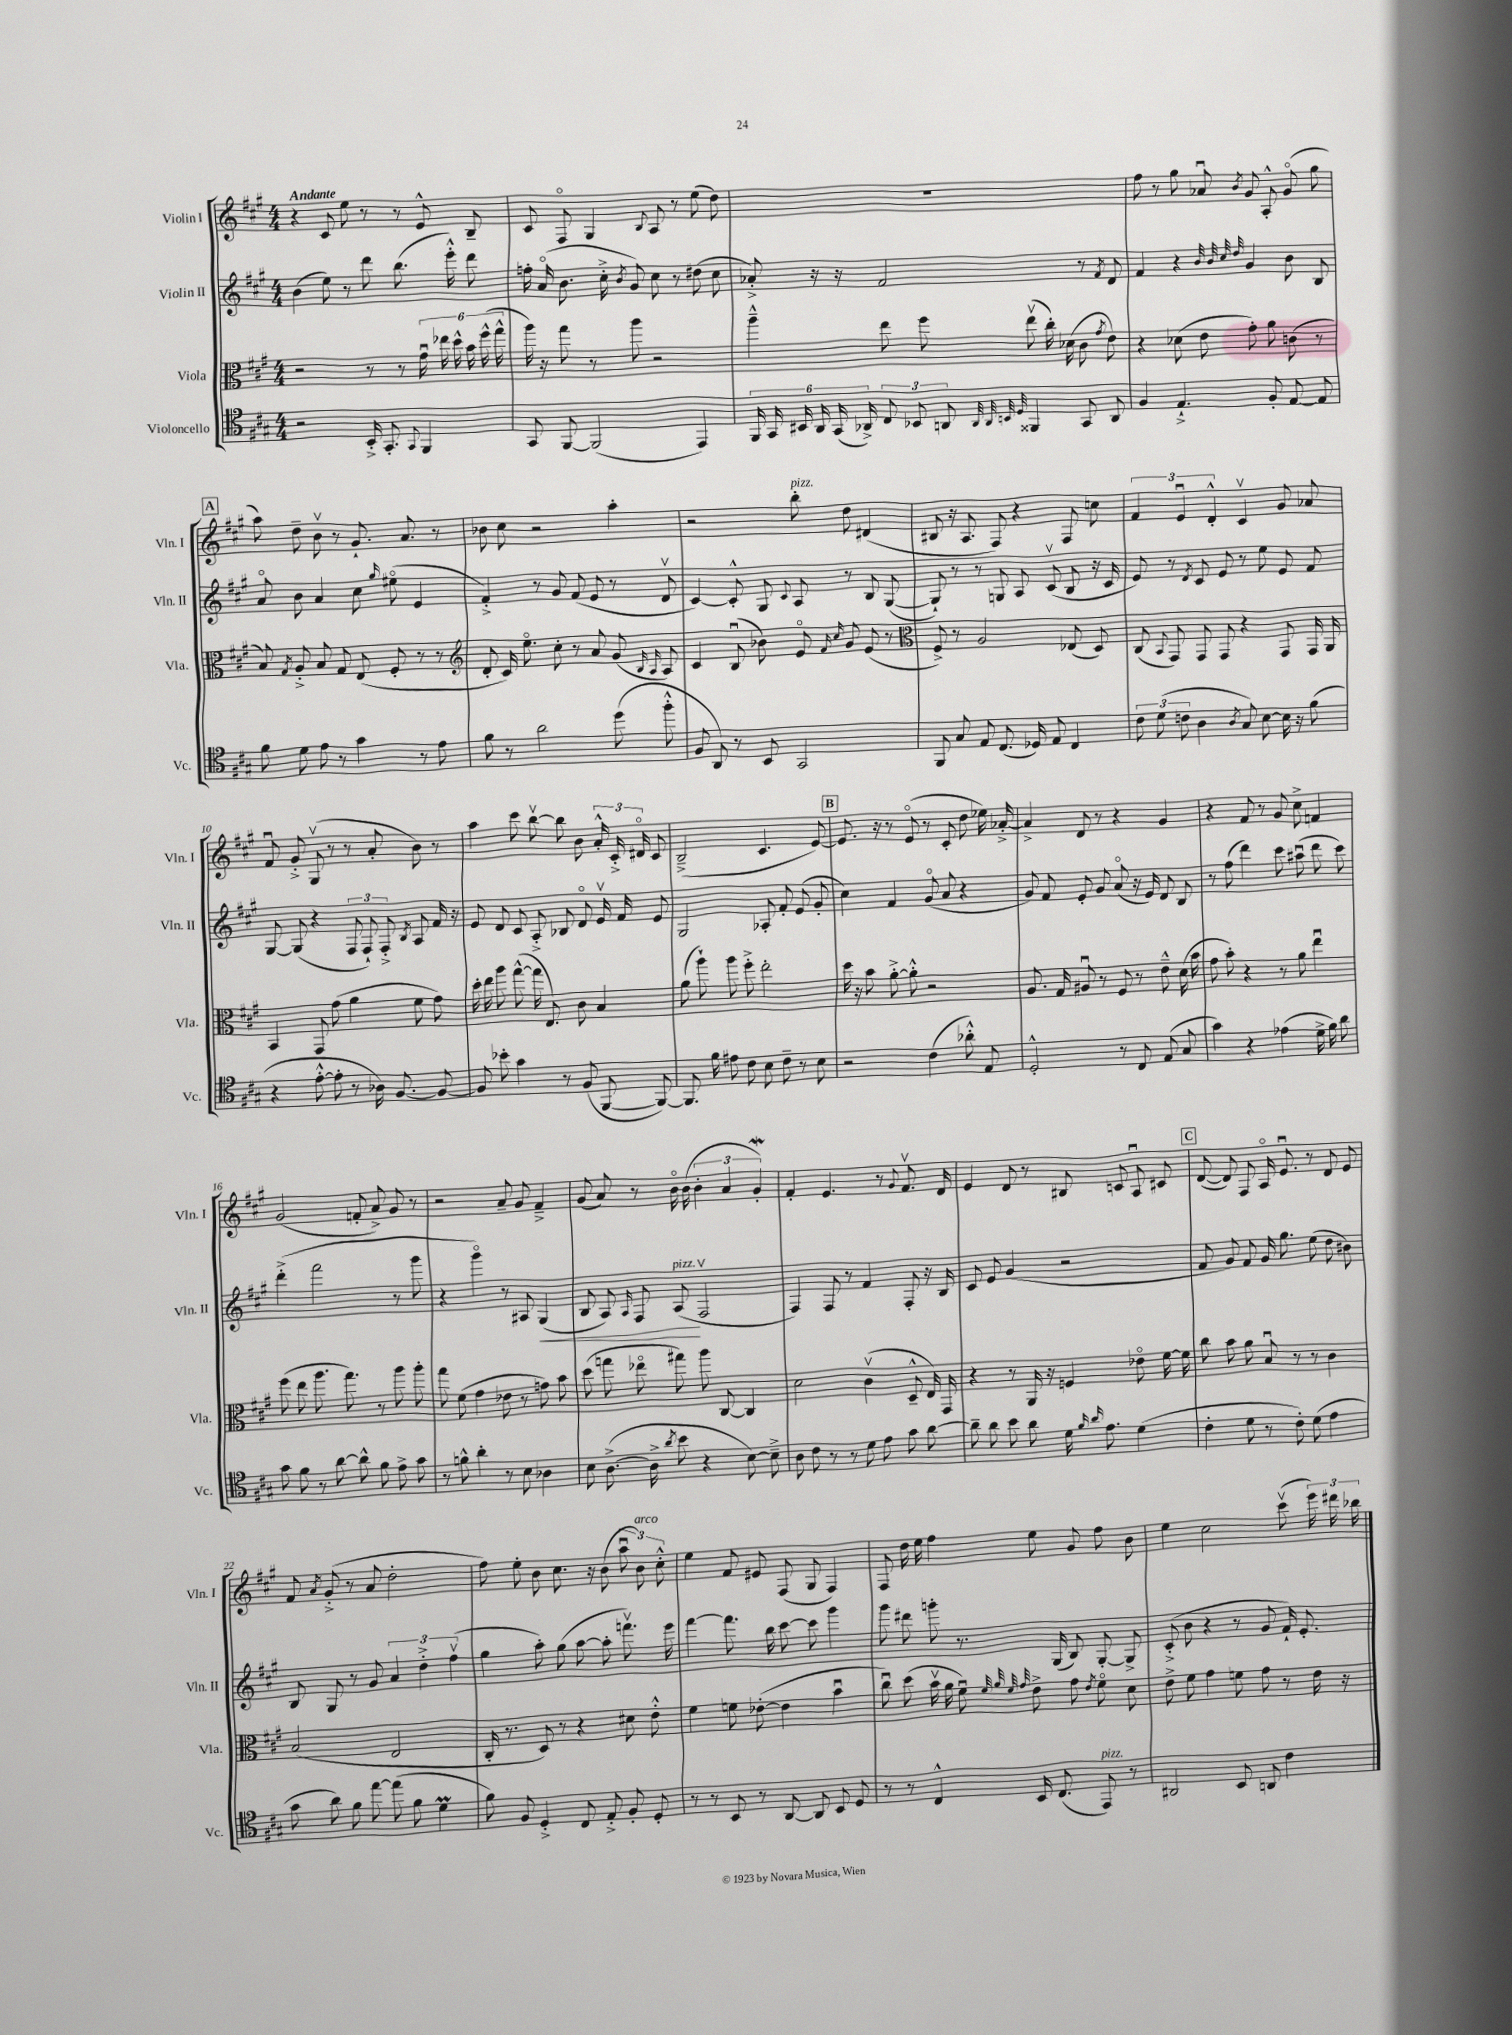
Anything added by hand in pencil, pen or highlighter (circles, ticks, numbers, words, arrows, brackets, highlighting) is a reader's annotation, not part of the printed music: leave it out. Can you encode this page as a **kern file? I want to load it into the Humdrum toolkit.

**kern	**kern	**kern	**kern
*staff4	*staff3	*staff2	*staff1
*clefC4	*clefC3	*clefG2	*clefG2
*k[f#c#g#]	*k[f#c#g#]	*k[f#c#g#]	*k[f#c#g#]
*M4/4	*M4/4	*M4/4	*M4/4
2r	2r	(4b\	4r
.	.	8ee\)	8c#/
.	.	8r	8ee\
16BB'^/	8r	8ddd\	8r
8.GG#'/	.	.	.
.	8r	(8.bb\	8r
8qqGG#/	.	.	.
4FF#/	24g#u\	.	8e^^/
.	24ee-\	.	.
.	.	16eee'^^\)	.
.	24dd^^\	.	.
.	24b\	8ddd\	8B~/
.	(24ff#^^\	.	.
.	24gg#^^\	.	.
=	=	=	=
8GG#/	16aa\)	16ff'\	8c#/
.	16r	(16ao/	.
[8FF#/	8gg#\	8.b\	8F#o/
(2FF#/]	8r	.	4G#/
.	.	16cc#'^\	.
.	.	8qb/	.
.	8aa\	8g#/)	.
.	.	.	8qqB/
.	2r	8cc#\	8A/
.	.	8r	8r
4EE/)	.	(8dd#\	(8ee\
.	.	8cc#\	8dd\)
=	=	=	=
24FF#/	4aa~^^\	8a-'^/)	1r
24GG#/	.	.	.
24BB#/	.	.	.
24AA/	.	16r	.
(24GG#/	.	.	.
.	.	16r	.
24AA-^/)	.	.	.
12C#/	8ee\	2f#/	.
12BB-/	.	.	.
.	8ff#\	.	.
12AA/	.	.	.
32qqAA/	.	.	.
32qqAA/	.	.	.
32qqBB/	.	.	.
32qqD/	.	.	.
4FF##/	(8eev\	.	.
.	16cc#'\)	.	.
.	(16d-\	.	.
8GG#/	8c#\	8r	.
.	8qg#/	8qf#/	.
8AA/	8e\)	8d/	.
=	=	=	=
4F#/	4r	4f#/	8ff#\
.	.	.	8r
4.E`^/	(8d-\	4r	8gg#\
.	8e\	.	8a-u/
.	.	32qqb/	.
.	.	32qqb/	.
.	.	32qqcc#/	.
.	.	32qqdd/	8qb/
.	8g#'\)	4g#/	8g#/
8F#'/	8a\	.	8A'^^/
[8E/	(8c\	8b\	(8g#o/
8E/]	8r	8B/	8gg#\
=	=	=	=
8f#\	8B/)	8ao/	8aa\)
.	8qG#/	.	.
8d\	8A'^/	8b\	8dd~\
8e\	8B/	4a/	8bv\
8r	8G#/	.	8r
4g#\	(8E/	8cc#\	8.g#`/
.	.	16qqgg#/	.
.	8F#'/	(8ee#o\	.
.	.	.	8.a/
8r	8r	4e/	.
8e\	8r	.	8r
=	=	=	=
*	*clefG2	*	*
8f#\	8d'/	4f#'^/)	8b-\
8r	16c#/)	.	8cc#\
.	8.eeo\	.	.
2a\	.	8r	2r
.	8cc#'\	8g#/	.
.	8r	(8f#/	.
.	8a/	8e/	.
(8dd\	(8g#/	8r	4aa'\
.	16qqB/	.	.
.	16qqA/	.	.
8ff#'^^\	8A/)	8dv/	.
=	=	=	=
8F#/	4c#/	[4c#/)	2r
8AA/)	.	.	.
8r	(8Bu/	8c#'^^/]	.
8BB/	8b-\)	8G#/	.
.	.	8qqc#/	.
2GG#/	8eo/	8A/	8bb'\
.	16qqf#/	.	.
.	16qqcc#/	.	.
.	8g#/	8r	8dd\
.	(8e/	8B/	(4d#/
.	8r	([8G#/	.
=	=	=	=
*	*clefC3	*	*
8FF#/	8F#^/)	8G#`/])	8B#/
8G#/	8r	8r	16r
.	.	.	8.A/
8E/	2A/	8r	.
(8.C#/	.	8G/	8F#/)
.	.	8A/	4r
16D-/)	.	.	.
8E/	.	(8c#v/	.
4C#/	(8E-/	8B/	8F#/
.	8D/)	16r	8cc\
.	.	16c#/	.
=	=	=	=
12c#\	(8C#/	8e/)	6f#/
(12d\	.	.	.
.	8qqBB/	.	.
.	8GG#/)	8r	.
12c\	.	.	6eu/
.	.	8qd/	.
4A\	8GG#/	8c#/	.
.	.	.	6d'^^/
.	8GG#/	8e/	.
8qA/	.	.	.
8G#/)	4r	8r	4c#v/
[8B\	.	8ee\	.
16B\]	8GG#/	8e/	8g#/
16r	.	.	.
(8f#\	16GG#/	8f#/	8a-/
.	16AA/	.	.
=	=	=	=
4r	4BB/	[8G#/	8f#u/
.	.	(8G#/]	8g#'^/
[8e'^^\	8GG#/	4r	(8G#v/
8e'\]	(8g#\	.	8r
8r	4a\	12F#/	8r
.	.	12F#`/)	.
16A-\)	.	.	8a'/
.	.	12F#'^/	.
[8.F#/	.	.	.
.	.	8qB/	.
.	8f#\	8A/	8b\)
8F#/_	8g#\)	16f#/	8r
.	.	16r	.
=	=	=	=
8F#/]	16dd'\	8e/	4aa\
.	16ee\	.	.
8b-'\	8aa\	8d/	.
4g#\	([8gg#^^\	8c#/	8ccc#\
.	16gg#\]	8A'^/	[8bbv\
.	8.E/)	.	.
8r	.	8B-/	8bb\]
(8F#/	8c#\	8do/	8b\
[8FF#/	4B/	16ev/	24a'^^/
.	.	.	24c#'^/
.	.	16f#/	.
.	.	.	24d#o/
8FF#/_)	.	8e/	8c#/
=	=	=	=
8.FF#/]	(8a\	2G#/	(2B~^/
.	8aa`\)	.	.
16f#\	.	.	.
8e#\	8aa\	.	.
8c#\	8ff#'^\	.	.
8B\	2ee'\	8A-'/	4.c#/
8c#~\	.	8f#'/	.
8r	.	(8e/	.
8B\	.	8g#'/	[8e/)
=	=	=	=
2r	16dd\	4cc#\)	8.e/]
.	16r	.	.
.	8b\	.	.
.	.	.	16r
.	[8a'^\	4f#/	8r
.	8a'^^\]	.	(8eo/
(4c#\	2r	(8g#o/	8r
.	.	8a/	8c#'/
8a-'^^\)	.	4r	8dd\
8E/	.	.	16ee-\)
.	.	.	[16a-'^/
=	=	=	=
2D'^^/	8.A/	8g#/)	4a-^/]
.	.	8f#/	.
.	16G#/	.	.
.	8A#u/	8e'/	8d/
.	8r	8g#/	8r
8r	8F#/	(8ao/	4r
8C#/	8r	16r	.
.	.	16e/)	.
(8E/	8e~^^\	8d/	4g#/
8G#/	(16d\	8B/	.
.	16b\	.	.
=	=	=	=
4g#\)	8g#\	8r	4r
.	8b'\)	(8ff#\	.
4r	4r	4ddd\)	8f#/
.	.	.	8r
(4e-\	8r	8ccc#\	8g#/
.	8a\	(8aa#u\	8cc#^\
16d^\	4eeu\	8ddd\	4f/
16f#\)	.	.	.
8a\	.	8ccc#\)	.
=	=	=	=
8g#\	(8ff#\	(4ddd'^\	(2g#/
8f#\	8ee\	.	.
8r	8.aa\	2fff#\	.
[8a\	.	.	.
.	8.gg#\)	.	.
8a^^\]	.	.	8f'/
8f#\	8r	.	8a^/)
8e^\	8aa\	8r	8g#/
8g#\	8aa'\	8ggg#\	8r
=	=	=	=
8r	8gg#\	4r	2r
8f^^\	(8f#\	.	.
4a'\	4g#\	4ggg#o\)	.
8r	8e-\	8r	8a~/
8B\	8r	8A#/	8g#/
4A-\	8g\)	(4G#/	4f#~^/
.	8b\	.	.
=	=	=	=
8B\	(8dd\	8B/	(8g#/
([8.A^\	8gg\	8A/)	8a/)
.	.	16qqA/	.
.	8ee-o\	8F#/	8r
16A^\]	.	.	.
8qa/	.	.	.
8b\	8gg#\)	(8A/	16bo\
.	.	.	(16b\
4r	8aa\	2F#v/	6b'\
.	[8C#/	.	.
.	.	.	6a/
[8B\)	4C#/]	.	.
.	.	.	6g#'/)
8B~^\]	.	.	.
=	=	=	=
8A\	2d\	4F#/)	4f#'/
8c#\	.	.	.
8r	.	8F#/	4.e/
8r	.	8r	.
8d\	(4c#v\	4f#/	.
8e\	.	.	8r
.	.	.	8qqg#/
8g#\	8D~^^/	8F#'/	8.f#v/
[8a\	16E/)	16r	.
.	16GG#/	16B/	16d/
=	=	=	=
8a~\]	4r	8c#/	4e/
8a\	.	8e/	.
8b\	8r	(4g#/	8d/
8a\	16AA/	.	8r
.	16r	.	.
16d\	4F/	2r	8B#/
16qqf#/	.	.	.
16qqa/	.	.	.
8.e\	.	.	.
.	.	.	8c/
(4d\	8e-o\	.	8Au/
.	[16f#\	.	8c#/
.	16f#\]	.	.
=	=	=	=
4c#'\	8cc#\	8f#/	([8d/
.	8b\	8g#/)	8d/])
8d\	8a\	8f#/	8F#/
8r	8Bu/	16g#/	16Ao/
.	.	8.gg#\	8.eu/
8c#'\)	8r	.	.
(8d\	8r	(8ee\	8r
4e\	4c#\	8dd\	8d/
.	.	8b#\)	8e/
=	=	=	=
8g#\	(2B/	8B/	8f#/
.	.	.	8qa/
8a\)	.	8G#/	(8g#'^/
8f#\	.	8r	8r
[8ee\	.	8g#/	8a/
(8ee\]	2E/	6a/	2dd'\
8f#\	.	.	.
.	.	6dd'^\	.
4d\	.	.	.
.	.	(6ff#v\	.
=	=	=	=
8f#\)	16C#'/	4gg#\	8ff#\)
.	8.r	.	.
8F#/	.	.	8ee'\
4D'^/	8D/)	8aa'\)	8b\
.	8r	(8gg#\	8.cc#\
8C#/	4r	[8aa\	.
.	.	.	16r
8E'^/	.	8aa'\]	(8b\
8F#'/	8d#\	8.fffv\)	12aau\
.	.	.	12b\)
8D'/	8e'^^\	.	.
.	.	.	12cc#'^^\
.	.	16eee\	.
=	=	=	=
8r	4f#\	[4fff#\	4ee\
8r	.	.	.
8BB/	8f\	8.fff#\]	8f#/
8r	([8e-'\	.	8e#/
.	.	16bb\	.
[8AA/	4e-\]	[8ccc#\	(8F#/
8AA/]	.	8ccc#\]	8G#/
8BB/	4bu\	4ggg#\	4F#/)
8D/	.	.	.
=	=	=	=
8r	8cc#u\)	8ggg#\	8F#/
8r	(8dd\	8ddd#\	16dd\
.	.	.	16ee\
4C#^^/	16bv\	8ggg'\	4ff#\
.	16a\	.	.
.	8f#u\)	8.r	.
.	32qqf#/	.	.
.	32qqa/	.	.
.	32qqf#/	.	.
.	32qqg#/	.	.
16BB/	8e^\	.	8ee\
(8.C#/	.	(16G#/	.
.	8g#\	8B/)	8g#/
.	8qe/	.	.
8EE/)	8f#o\	[8G#'/	8ff#\
8r	8d\	8G#^/]	8b\
=	=	=	=
2AA#/	8e^\	(8c#'^/	4ee\
.	8f#\	8b\	.
.	4g#\	4r	2cc#\
8BB/	8f\	8r	.
8AA/	8g#\	8g#/	.
4c#\	8r	16f#`/)	(8ccc#v\
.	.	8.e'/	.
.	16e\	.	24eee\)
.	.	.	24ddd#\
.	16r	.	.
.	.	.	24bb-\
==	==	==	==
*-	*-	*-	*-
